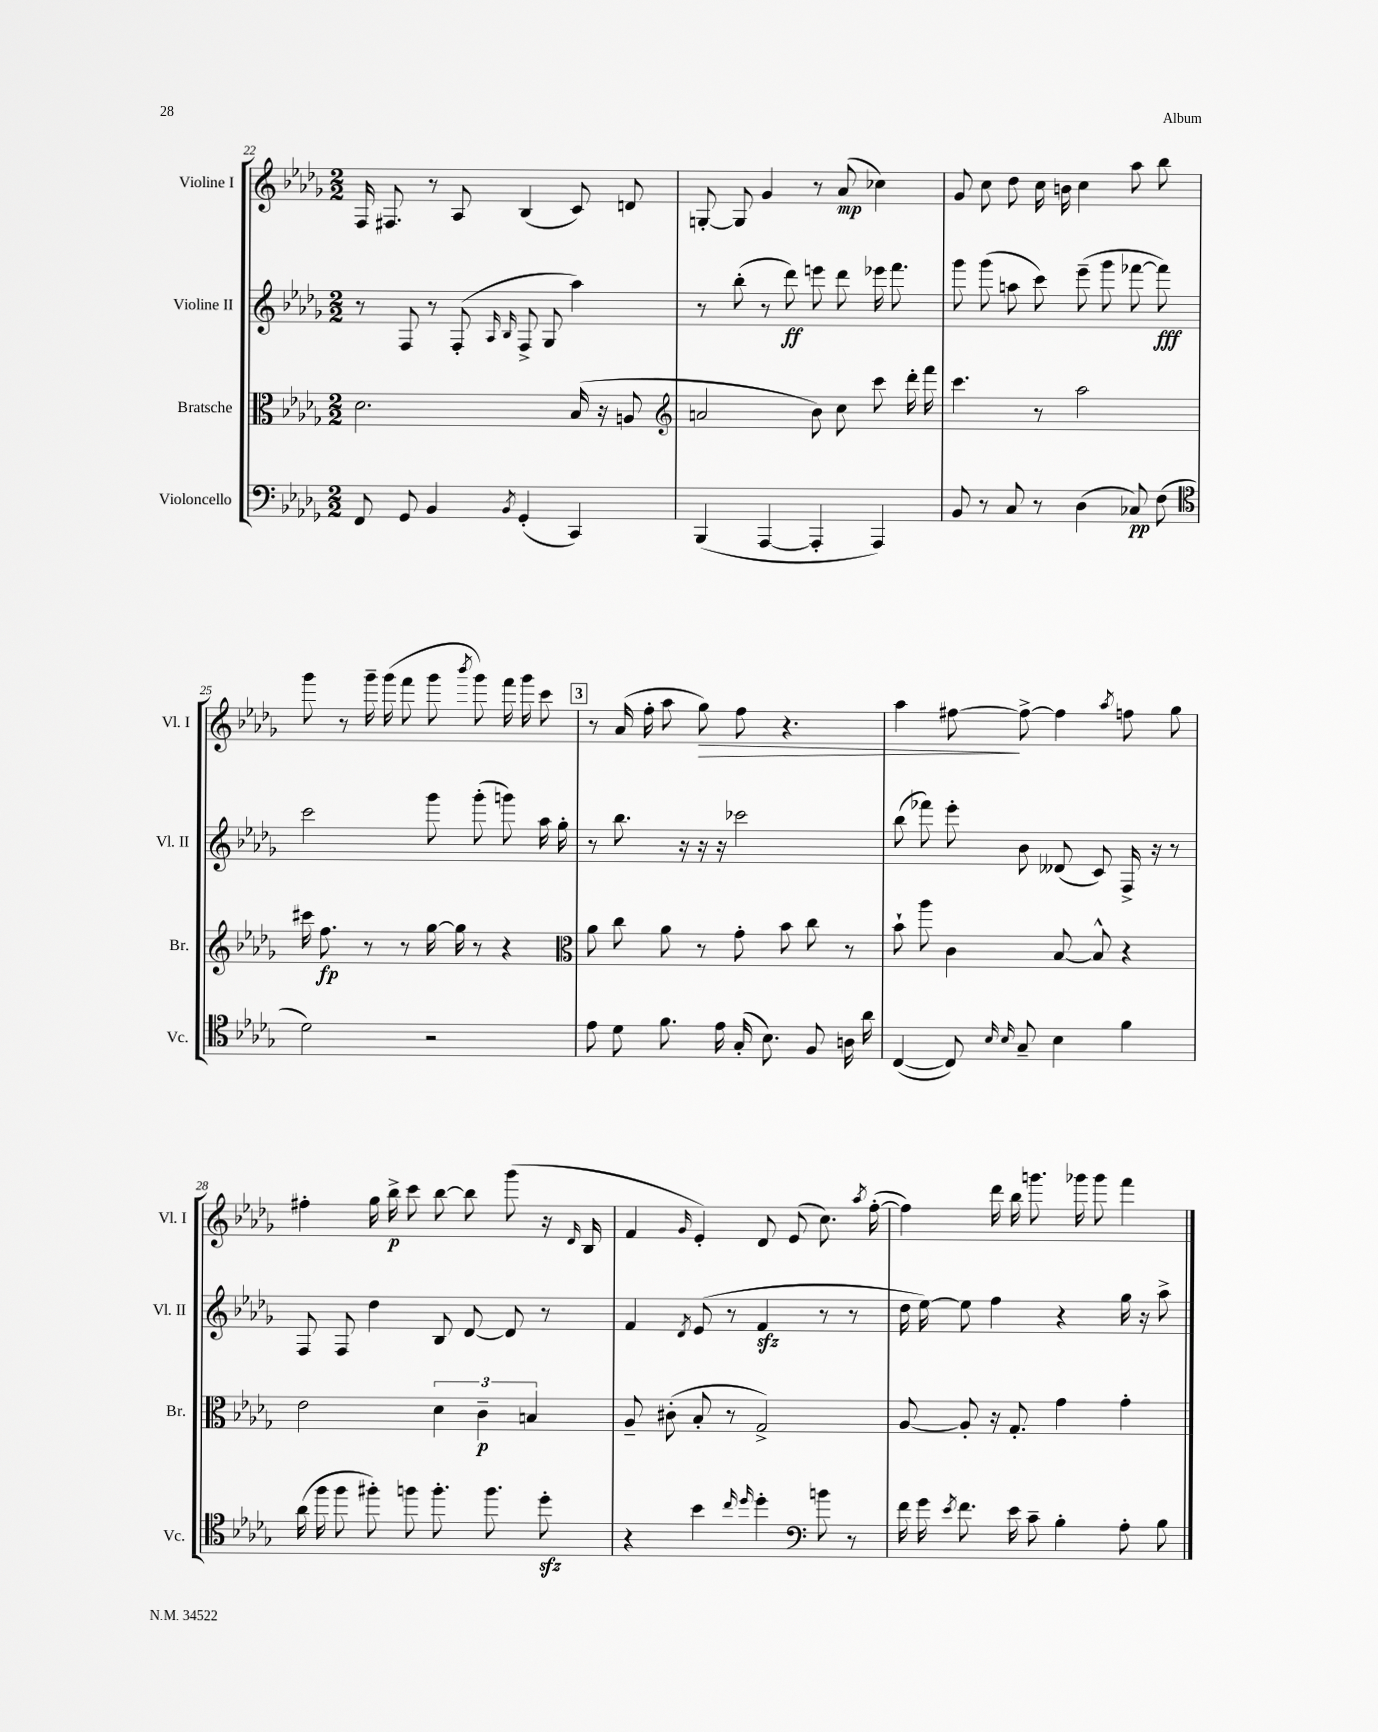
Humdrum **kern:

**kern	**kern	**kern	**kern
*staff4	*staff3	*staff2	*staff1
*clefF4	*clefC3	*clefG2	*clefG2
*k[b-e-a-d-g-]	*k[b-e-a-d-g-]	*k[b-e-a-d-g-]	*k[b-e-a-d-g-]
*M2/2	*M2/2	*M2/2	*M2/2
8FF	2.d-	8r	16F
.	.	.	8.F#
8GG-	.	8F	.
4BB-	.	8r	8r
.	.	(8F'	8A-
.	.	16qqA-	.
8qBB-	.	16qqB-	.
(4GG-'	.	8F^	(4B-
.	.	8G-	.
4CC)	(16B-	4aa-)	8c)
.	16r	.	.
.	8A	.	8d
=	=	=	=
*	*clefG2	*	*
(4BBB-	2a	8r	[8G'
.	.	(8bb-'	8G]
[4AAA-	.	8r	4g-
.	.	8ddd-)	.
4AAA-']	8b-)	8eee	8r
.	8cc	8ddd-	(8a-
4AAA-)	8ccc	16eee-	4cc-)
.	.	8.fff	.
.	16ddd-'	.	.
.	16fff	.	.
=	=	=	=
8BB-	4.ccc	8ggg-	8g-
8r	.	(8ggg-	8cc
8C	.	8aa	8dd-
8r	8r	8ccc)	16cc
.	.	.	16b
(4D-	2aa-	(8eee-~	4cc
.	.	8ggg-	.
8C-)	.	[8fff-	8aa-
(8F	.	8fff-])	8bb-
=	=	=	=
*clefC4	*	*	*
2d-)	16ccc#	2ccc	8ggg-
.	8.ff	.	.
.	.	.	8r
.	8r	.	16ggg-~
.	.	.	(16ggg-
.	8r	.	8fff
2r	[16gg-	8ggg-	8ggg-
.	16gg-]	.	.
.	.	.	8qbbb-
.	8r	(8ggg-'	8ggg-)
.	4r	8ggg)	16fff
.	.	.	16ggg-
.	.	16aa-	8ccc
.	.	16gg-'	.
=	=	=	=
*	*clefC3	*	*
8e-	8a-	8r	8r
8d-	8cc	8.bb-	(16a-
.	.	.	16ff'
8.f	8a-	.	8aa-
.	.	16r	.
.	8r	16r	8gg-)
16e-	.	16r	.
(16G-'	8g-'	2ccc-	8ff
8.B-)	.	.	.
.	8b-	.	4.r
8F	8cc	.	.
16A	8r	.	.
16a-	.	.	.
=	=	=	=
([4C	8b-`	(8bb-	4aa-
.	8aa-	8fff-)	.
8C])	4c	8eee-'	[8ff#
16qqB-	.	.	.
16qqB-	.	.	.
8G-~	.	8b-	8ff#^_
4B-	[8B-	(8d--	4ff#]
.	8B-^^]	8c)	.
.	.	.	8qaa-
4f	4r	16F^	8ff
.	.	16r	.
.	.	8r	8gg-
=	=	=	=
(16a-	2e-	8F	4ff#'
16ff	.	.	.
8ff	.	8F	.
8ff#')	.	4dd-	16gg-
.	.	.	16bb-^
8ff	.	.	8ccc
8.ff'	6d-	8B-	[8bb-
.	.	[8d-	8bb-]
.	6c~	.	.
8.ff	.	.	.
.	.	8d-]	(8ggg-
.	6B	.	.
8dd-'	.	8r	16r
.	.	.	16qqd-
.	.	.	16B-
=	=	=	=
4r	8A-~	4f	4f
.	(8c#'	.	.
.	.	8qd-	16qqg-
4b-	8B-'	(8e-	4e-')
.	8r	8r	.
16qqcc	.	.	.
16qqdd-	.	.	.
4dd-'	2G-^)	4f	8d-
.	.	.	(8e-
*clefF4	*	*	*
8b	.	8r	8.cc)
8r	.	8r	.
.	.	.	8qaa-
.	.	.	([16ff'
=	=	=	=
16f	[8A-	16dd-	4ff])
16g-	.	[16ee-)	.
8qe-	.	.	.
8.f	8A-']	8ee-]	.
.	16r	4ff	16ddd-
16e-	8.G-'	.	16bb-
8c~	.	.	8.ggg
4B-'	4g-	4r	.
.	.	.	16ggg-
.	.	.	8ggg-
8A-'	4g-'	16gg-	4fff
.	.	16r	.
8B-	.	8aa-^	.
==	==	==	==
*-	*-	*-	*-
